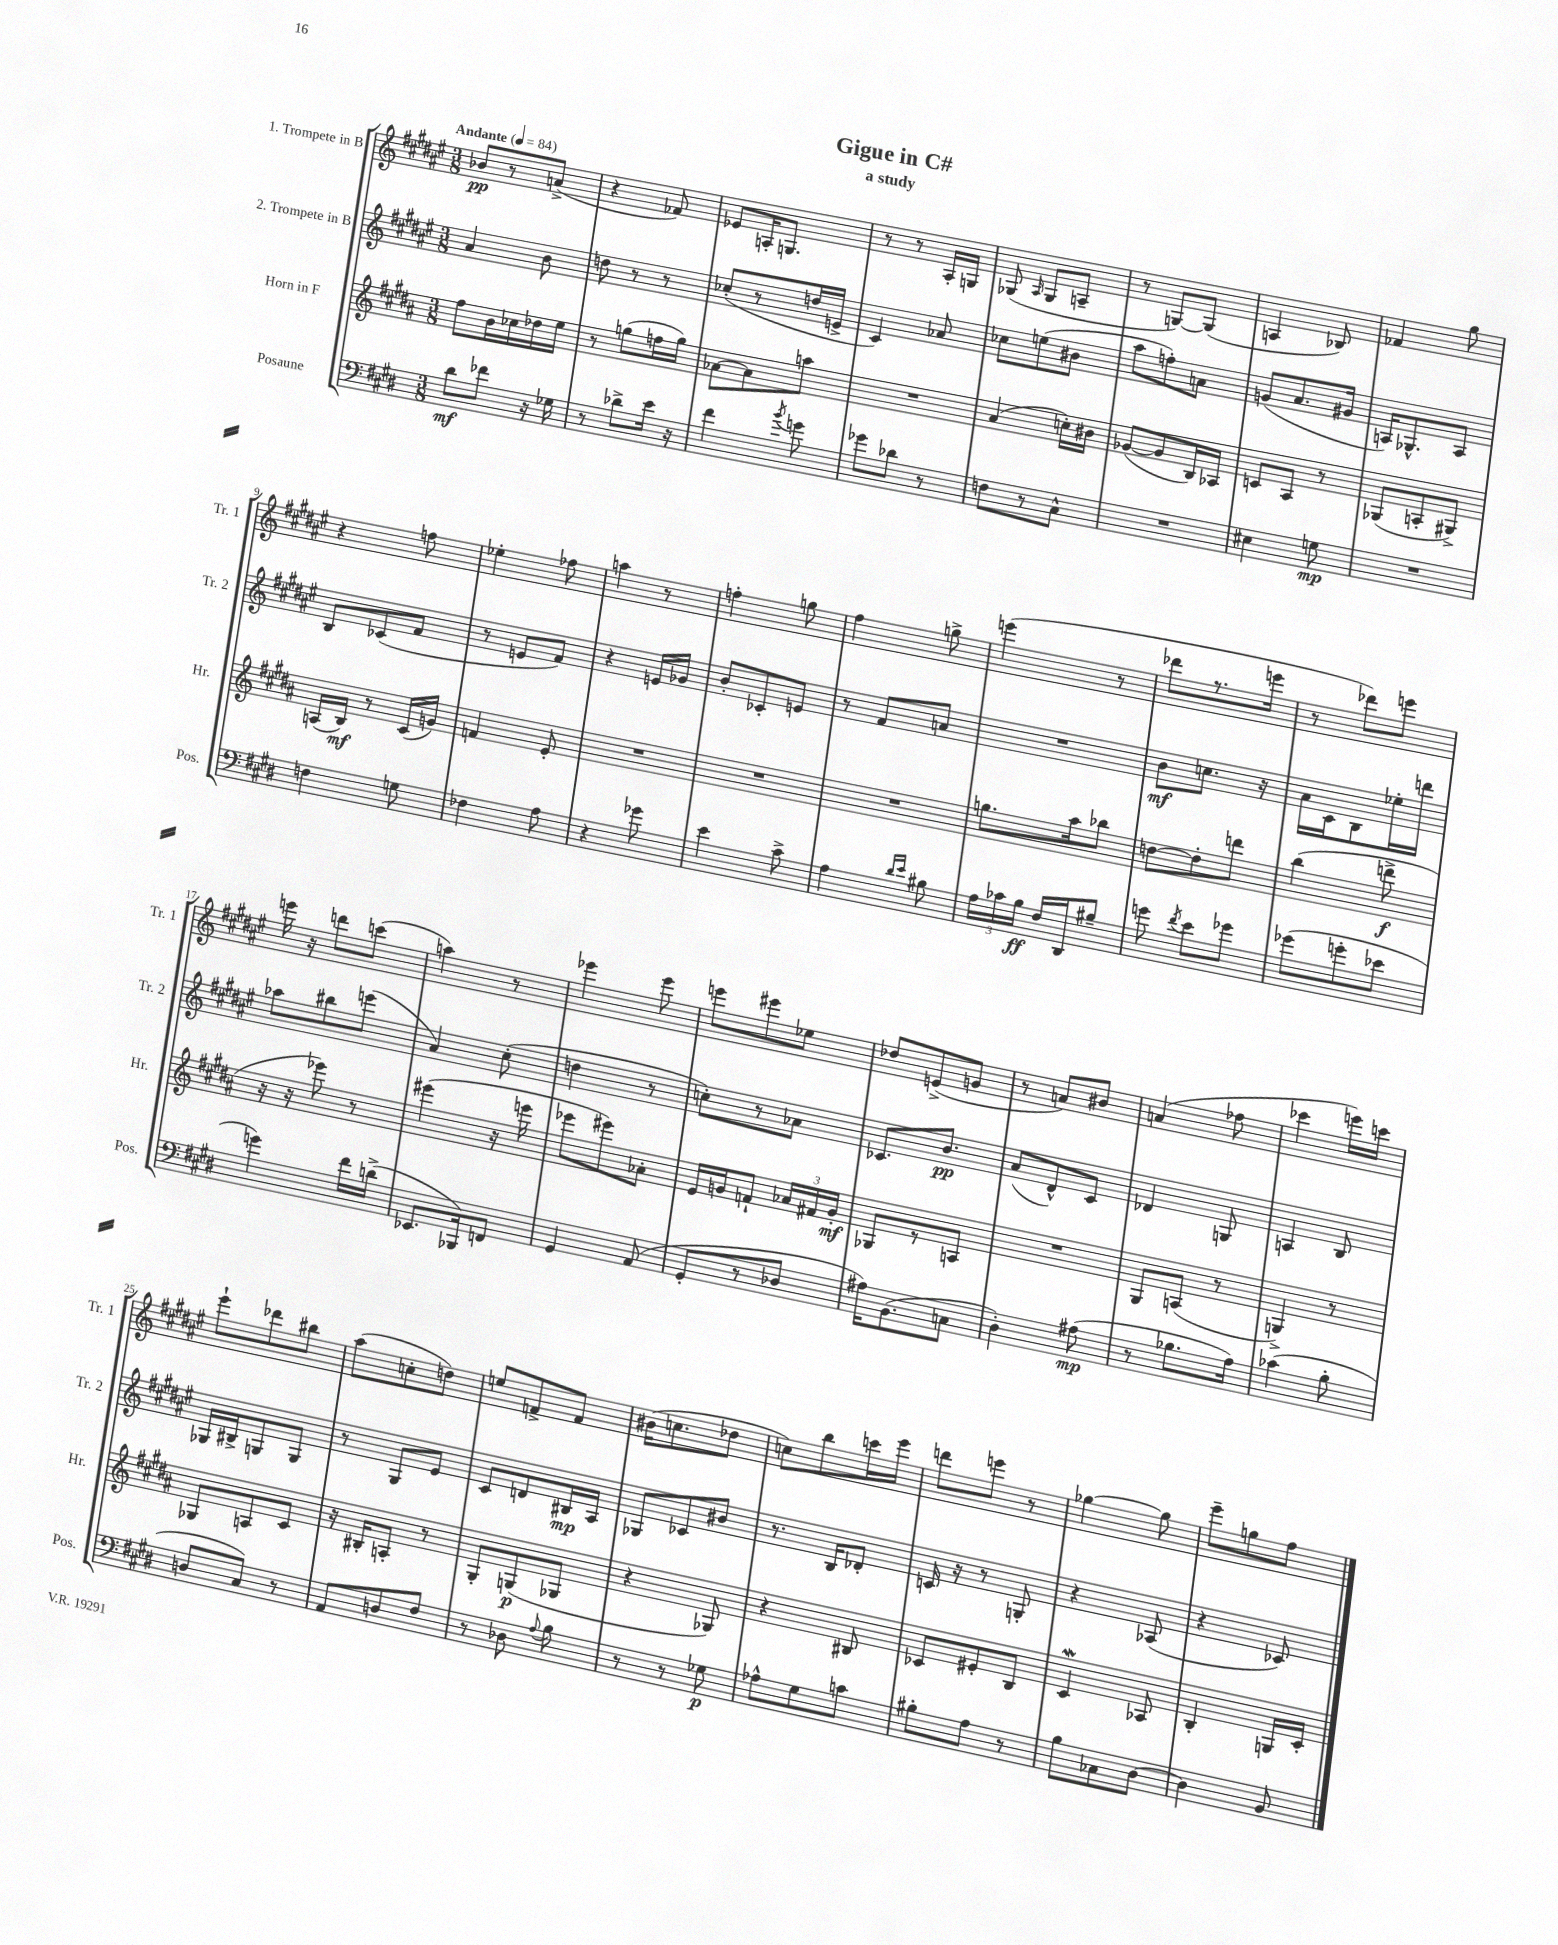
\header { title = "Gigue in C#" subtitle = "a study" }
<<
\new StaffGroup <<
\new Staff = "s0" \with { instrumentName = "1. Trompete in B" shortInstrumentName = "Tr. 1" } {
    \clef treble \key fis \major \numericTimeSignature \time 3/8 \tempo "Andante" 4 = 84
    \autoBeamOff bes'8[\pp r8 a'8]->( |
    r4 fes'8) |
    ees'8[ a16-. g8.] |
    r8 r8 ais16[-. g16] |
    ges8( \grace { ais16 } ges8[ a8]-- |
    r8 g8[~) g8]( |
    a4 bes8) |
    fes'4 gis''8 |
    r4 f''8 |
    ees''4-. fes''8 |
    a''4 r8 |
    f''4-. g''8 |
    fis''4 g''8-> |
    e'''4( r8 |
    des'''8[ r8. e'''16] |
    r8 des'''8[) e'''8] |
    e'''16 r16 d'''8[ c'''8]( |
    a''4) r8 |
    ees'''4 ees'''8 |
    e'''8[ eis'''8 ees''8] |
    des''8[ e'8->( g'8] |
    r8 a'8[) bis'8] |
    a'4( fes''8 |
    ces'''4 e'''16[) c'''16] |
    eis'''8[-! des'''8 bis''8] |
    ais''8[( c''8-. d''8]) |
    e''8[ f'8-> f'8] |
    bis'16[( c''8. des''8] |
    c''8[) b''8 c'''16 eis'''16] |
    d'''8[ e'''8] r8 |
    ges''4~ ges''8 |
    eis'''8[-- g''8 fis''8] \bar "|." |
}
\new Staff = "s1" \with { instrumentName = "2. Trompete in B" shortInstrumentName = "Tr. 2" } {
    \clef treble \key fis \major \numericTimeSignature \time 3/8
    \autoBeamOff ais'4 b'8 |
    d''8 r8 r8 |
    ces''8[-.( r8 d''16 e'16]-> |
    cis'4) aes'8 |
    ces''8[ e''8( bis'8] |
    ais''8[ f''8-.) a'8] |
    g'8[( ais'8. gis'16] |
    a16[) ges8.-^ a8] |
    b8[ ces'8( fis'8] |
    r8 e'8[ fis'8]) |
    r4 e'16[ ges'16] |
    b'8[-. ces'8-. e'8] |
    r8 fis'8[ a'8] |
    R4. |
    b'8[\mf c''8.] r16 |
    ais'16[ cis'16 b8 ees''16-. d'''16] |
    aes''8[ bis''8 e'''8]( |
    ais'4) cis''8-.( |
    d''4 r8 |
    c''8[-.) r8 aes'8] |
    ces'8.[ b'8.]\pp |
    ais'8[( dis'8-^) cis'8] |
    des'4 g8 |
    a4 b8 |
    ges16[ bis16-> g8 g8] |
    r8 gis8[ eis'8] |
    cis'8[ d'8 bis16\mp ais16] |
    ges8[ ces'8 bis'8] |
    r8. b16[ des'8]-. |
    c'16 r16 r8 g8-. |
    r4 aes8( |
    r4 ces'8) \bar "|." |
}
\new Staff = "s2" \with { instrumentName = "Horn in F" shortInstrumentName = "Hr." } {
    \clef treble \key b \major \numericTimeSignature \time 3/8
    \autoBeamOff fis''8[ b'16 ces''16 des''16 e''16] |
    r8 g''8[( f''16 g''16]) |
    aes'8[~ aes'8 a''8] |
    R4. |
    ais'4( c''16[-.) bis'16] |
    ges'8[~( ges'8 b16) aes16] |
    c'8[ ais8] r8 |
    ges8[( a8-. gis8]->) |
    a16[( b16]\mf) r8 cis'16[( g'16]) |
    f'4 e'8-. |
    R4. |
    R4. |
    R4. |
    g''8.[ ais''16 bes''8] |
    d''8[~ d''8-. d'''8] |
    b''4( d'''8->\f |
    r16 r16 ees'''8) r8 |
    eis'''4( r16 e'''16 |
    ees'''8[ eis'''8) aes'8]-. |
    e'16[ g'16 f'8]-! \tuplet 3/2 { aes'16[ fis'16 g'16]-.\mf } |
    ges8[ r8 a8] |
    R4. |
    gis8[ a8]( r8 |
    g4->) r8 |
    ges8[ a8 cis'8] |
    r16 bis16[-. a8]-. r8 |
    gis8[-. g8\p( ges8] |
    r4 ges8) |
    r4 bis8 |
    ces'8[ eis'8-. b8] |
    cis'4\mordent aes8 |
    b4-. g16[ cis'16]-. \bar "|." |
}
\new Staff = "s3" \with { instrumentName = "Posaune" shortInstrumentName = "Pos." } {
    \clef bass \key e \major \numericTimeSignature \time 3/8
    \autoBeamOff dis'8[\mf fes'8] r16 ges16 |
    r8 des'8[-> e'16] r16 |
    fis'4 \acciaccatura { b'8 } g'8 |
    ges'8[ des'8] r8 |
    f8[ r8 cis8]-^ |
    R4. |
    eis4 g8\mp |
    R4. |
    f4 g8 |
    fes4 a8 |
    r4 ges'8 |
    e'4 cis'8-> |
    a4 \grace { dis'16[ e'16] } bis8 |
    \tuplet 3/2 { a16[ ces'16 b16]\ff } fis16[ dis,16 bis8]-- |
    g'8 \acciaccatura { fis'8 } e'8[ ges'8] |
    ges'8[( g'8-. ees'8] |
    g'4) fis'16[ d'16]->( |
    ees,8.[ bes,,16) f,8] |
    gis,4 a,8( |
    gis,8[-. r8 des8] |
    ais16[) b,8.( c8] |
    dis4-.) ais8\mp( |
    r8 bes8.[ a16]) |
    ces'4( b8-. |
    d8[ cis8]) r8 |
    a,8[ d8 fis8] |
    r8 des8 \appoggiatura { a8 } b8 |
    r8 r8 ges8\p |
    aes8[-^ gis8 c'8] |
    bis8[-. a8] r8 |
    b8[ ces8 dis8]~ |
    dis4 b,8 \bar "|." |
}
>>
>>
